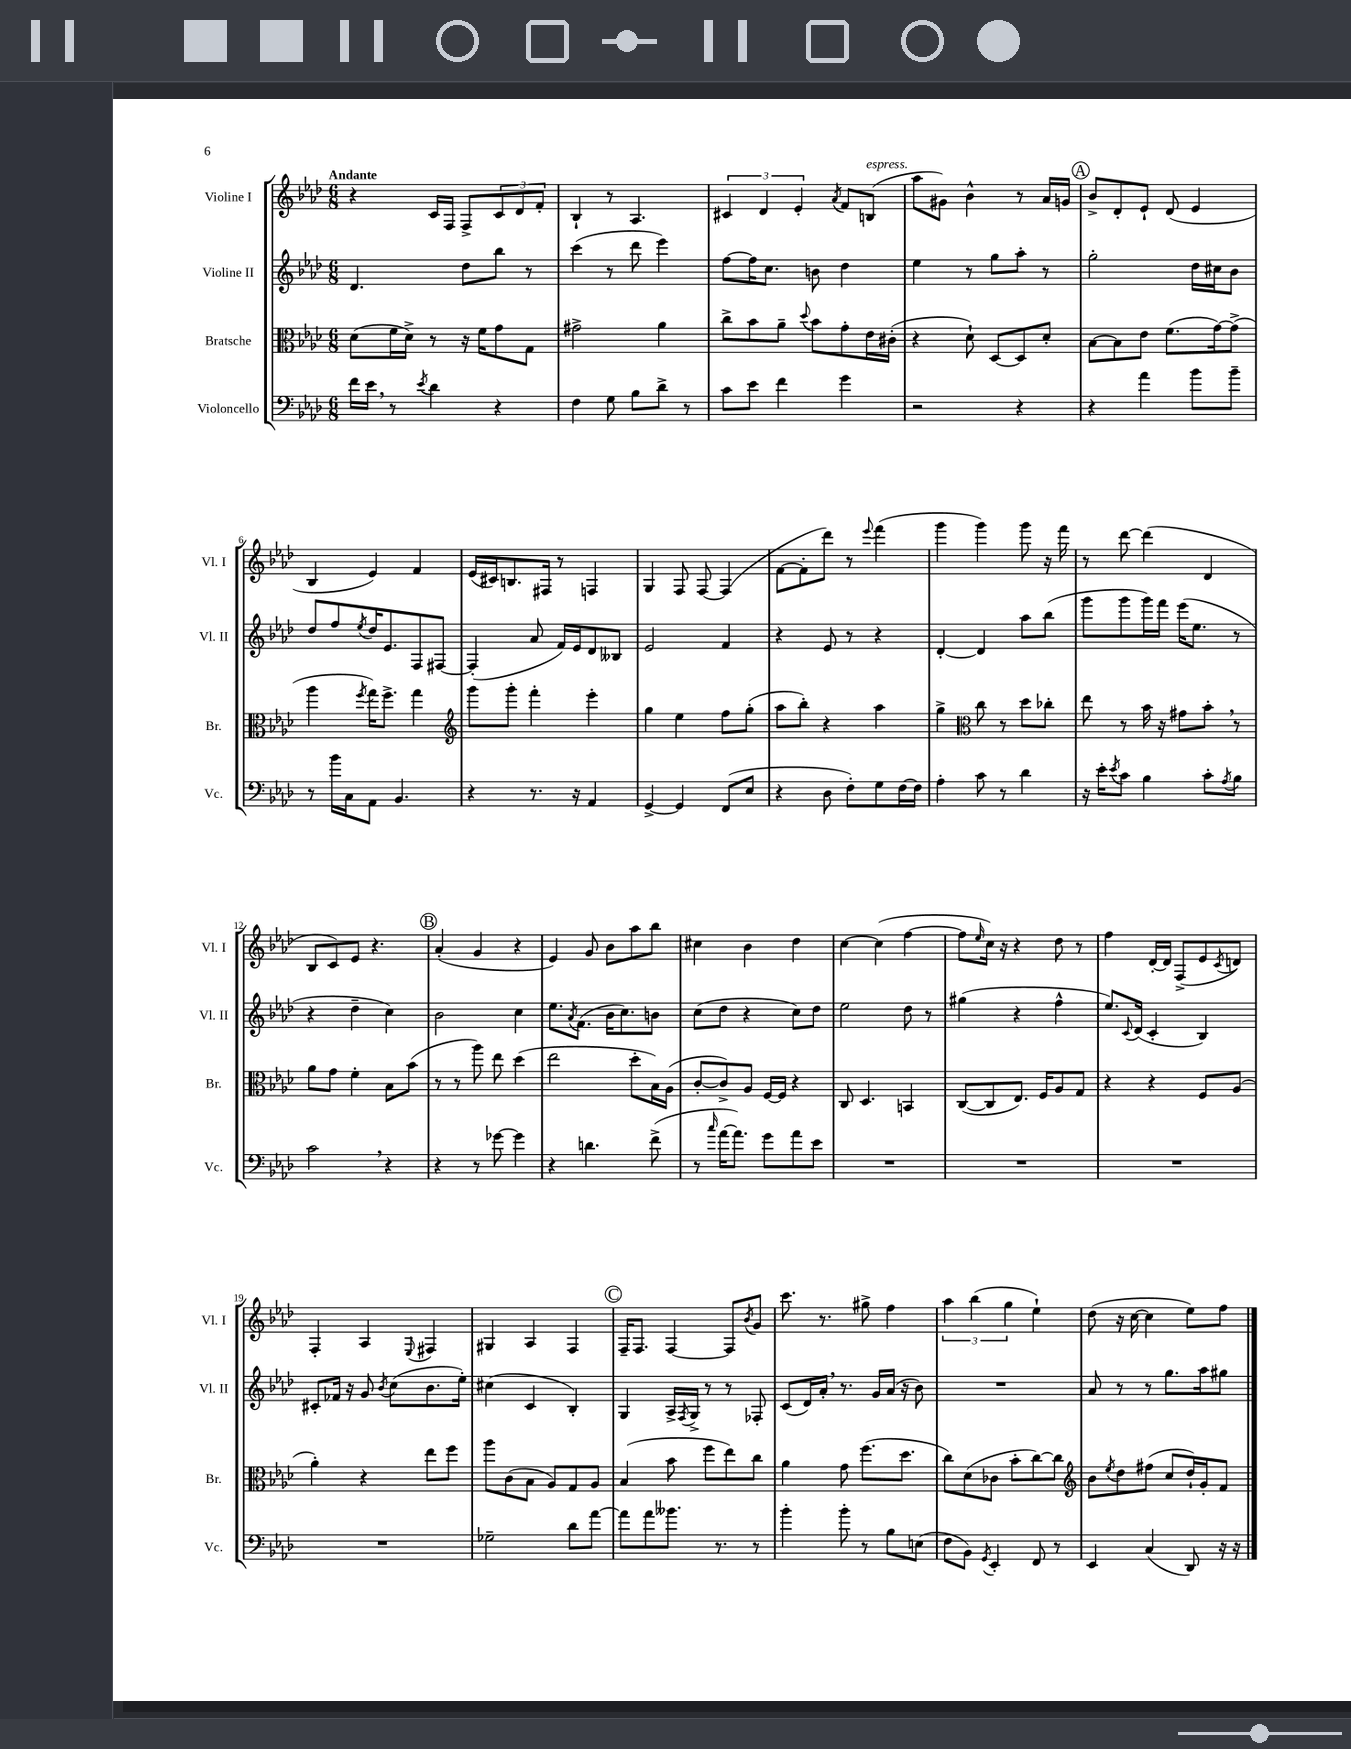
<<
\new StaffGroup <<
\new Staff = "s0" \with { instrumentName = "Violine I" shortInstrumentName = "Vl. I" } {
    \clef treble \key aes \major \numericTimeSignature \time 6/8 \tempo "Andante"
    r4 c'16 f16 f8-> \tuplet 3/2 { c'8 des'8 f'8-. } |
    bes4-! r8 aes4. |
    \tuplet 3/2 { cis'4 des'4 ees'4-. } \acciaccatura { aes'8 } f'8 b8^\markup { \italic "espress." }( |
    aes''8 gis'8) bes'4-^ r8 aes'16 g'16 |
    \mark \markup { \circle "A" } bes'8-> des'8-. ees'8-! des'8( ees'4 |
    bes4 ees'4) f'4 |
    ees'16( cis'16) b8. fis16 r8 f4 |
    g4 f8 f8~ f4( |
    f'8~ f'8-. des'''8) r8 \appoggiatura { ees'''8 } f'''4( |
    g'''4 g'''4) g'''8 r16 f'''16 |
    r8 des'''8~ des'''4( des'4 |
    bes8 c'8) ees'8 r4. |
    \mark \markup { \circle "B" } aes'4-.( g'4 r4 |
    ees'4) g'8 bes'8 aes''8 bes''8 |
    cis''4 bes'4 des''4 |
    c''4~ c''4( f''4~ |
    f''8 \grace { ees''16 } c''16) r16 r4 des''8 r8 |
    f''4 des'16~-. des'16 f8->( ees'8 \acciaccatura { c'8 } d'8) |
    f4-. aes4 \appoggiatura { ees8 } fis4 |
    gis4 aes4 f4 |
    \mark \markup { \circle "C" } f16-- f8. f4~ f8 \acciaccatura { bes'8 } g'8 |
    c'''8. r8. gis''8-> f''4 |
    \tuplet 3/2 { aes''4 bes''4( g''4 } ees''4-!) |
    des''8( r16 c''16~ c''4 ees''8) f''8 \bar "|." |
}
\new Staff = "s1" \with { instrumentName = "Violine II" shortInstrumentName = "Vl. II" } {
    \clef treble \key aes \major \numericTimeSignature \time 6/8
    des'4. des''8 bes''8 r8 |
    c'''4( r8 des'''8 ees'''4) |
    f''8~ f''16 c''8. b'8 des''4 |
    ees''4 r8 g''8 aes''8-. r8 |
    \mark \markup { \circle "A" } g''2-. des''16 cis''16 bes'8 |
    des''8 f''8 \acciaccatura { ees''8 } des''16 ees'8. f8 fis8~ |
    fis4-.( aes'8 f'16) ees'16 des'8 beses8 |
    ees'2 f'4 |
    r4 ees'8 r8 r4 |
    des'4~-. des'4 aes''8 bes''8( |
    g'''8 g'''8 g'''16) f'''16 ees'''16( ees''8. r8 |
    r4 des''4-- c''4) |
    \mark \markup { \circle "B" } bes'2 c''4 |
    ees''8. \acciaccatura { aes'8 } f'8.( bes'16 c''8.) b'8 |
    c''8( des''8 r4 c''8) des''8 |
    ees''2 des''8 r8 |
    gis''4( r4 f''4-^ |
    ees''8.) \appoggiatura { c'8 } des'16( c'4-. bes4) |
    cis'8-. fes'16 r16 g'8 \acciaccatura { bes'8 } c''8( bes'8. ees''16-.) |
    cis''4( c'4 bes4-.) |
    \mark \markup { \circle "C" } g4 aes16-> \acciaccatura { f8 } g16-> r8 r8 fes8-. |
    c'8( des'16) aes'16-. \breathe r8. g'16 aes'16( r16 bes'8) |
    R2. |
    aes'8 r8 r8 g''8. aes''16 gis''8 \bar "|." |
}
\new Staff = "s2" \with { instrumentName = "Bratsche" shortInstrumentName = "Br." } {
    \clef alto \key aes \major \numericTimeSignature \time 6/8
    des'8( f'16 des'16->) r8 r16 f'16 g'8 g8 |
    gis'2-> aes'4 |
    c''8-> bes'8 aes'8-- \appoggiatura { des''8 } bes'8 g'8-. ees'16 cis'16-.( |
    r4 des'8-!) des8~ des8 des'8-. |
    \mark \markup { \circle "A" } bes8~ bes8 ees'8 f'8.( g'16~) g'8->( |
    aes''4 \acciaccatura { f''8 } g''16) f''8.-> g''4 |
    \clef treble g'''8 g'''8-. f'''4-. ees'''4-. |
    g''4 ees''4 f''8 g''8-.( |
    aes''8 bes''8-.) r4 aes''4 |
    g''4-> \clef alto c''8 r8 des''8 ces''8-. |
    ees''8 r8 bes'16 r16 gis'8 bes'8-. \breathe r8 |
    aes'8 g'8 f'4-. bes8 bes'8( |
    \mark \markup { \circle "B" } r8 r8 aes''8) ees''8 des''4( |
    ees''2 des''8-. bes16) aes16( |
    c'8~-. c'8->) aes8 f16~ f16 r4 |
    c8 des4. b,4 |
    c8~( c8 ees8.) f16 aes8 g8 |
    r4 r4 f8 aes8( |
    aes'4-.) r4 ees''8 f''8 |
    aes''8 c'8( bes8 aes8) g8 aes8 |
    \mark \markup { \circle "C" } bes4( bes'8 f''8 ees''8) c''8 |
    aes'4 g'8 f''8.( des''8. |
    c''8) des'8( ces'8 bes'8-. c''8~) c''8 |
    \clef treble bes'8 \acciaccatura { ees''8 } des''8 fis''8( c''8 des''16-!) g'16-. f'8 \bar "|." |
}
\new Staff = "s3" \with { instrumentName = "Violoncello" shortInstrumentName = "Vc." } {
    \clef bass \key aes \major \numericTimeSignature \time 6/8
    f'16 ees'16 \breathe r8 \acciaccatura { ees'8 } des'4 r4 |
    f4 g8 bes8 des'8-> r8 |
    c'8 ees'8 f'4 g'4 |
    r2 r4 |
    \mark \markup { \circle "A" } r4 aes'4 bes'8 bes'8-- |
    r8 bes'16 c16 aes,8 bes,4. |
    r4 r8. r16 aes,4 |
    g,4~-> g,4 f,8( ees8 |
    r4 des8 f8-.) g8 f16~ f16 |
    aes4-. c'8 r8 des'4 |
    r16 ees'16-. \acciaccatura { ees'8 } c'8 bes4 c'8-. \acciaccatura { aes8 } bes8 |
    c'2 \breathe r4 |
    \mark \markup { \circle "B" } r4 r8 ges'8~ ges'4 |
    r4 d'4. f'8->( |
    r8 \grace { c''16 } aes'16~ aes'8.) g'8 aes'8 ees'8 |
    R2. |
    R2. |
    R2. |
    R2. |
    ges2-- des'8 aes'8~ |
    \mark \markup { \circle "C" } aes'8 aes'8 beses'8. r8. r8 |
    bes'4-. bes'8-. r8 bes8 e8( |
    f8 bes,8) \acciaccatura { g,8 } ees,4-. f,8 r8 |
    ees,4 c4( des,8) r16 r16 \bar "|." |
}
>>
>>
